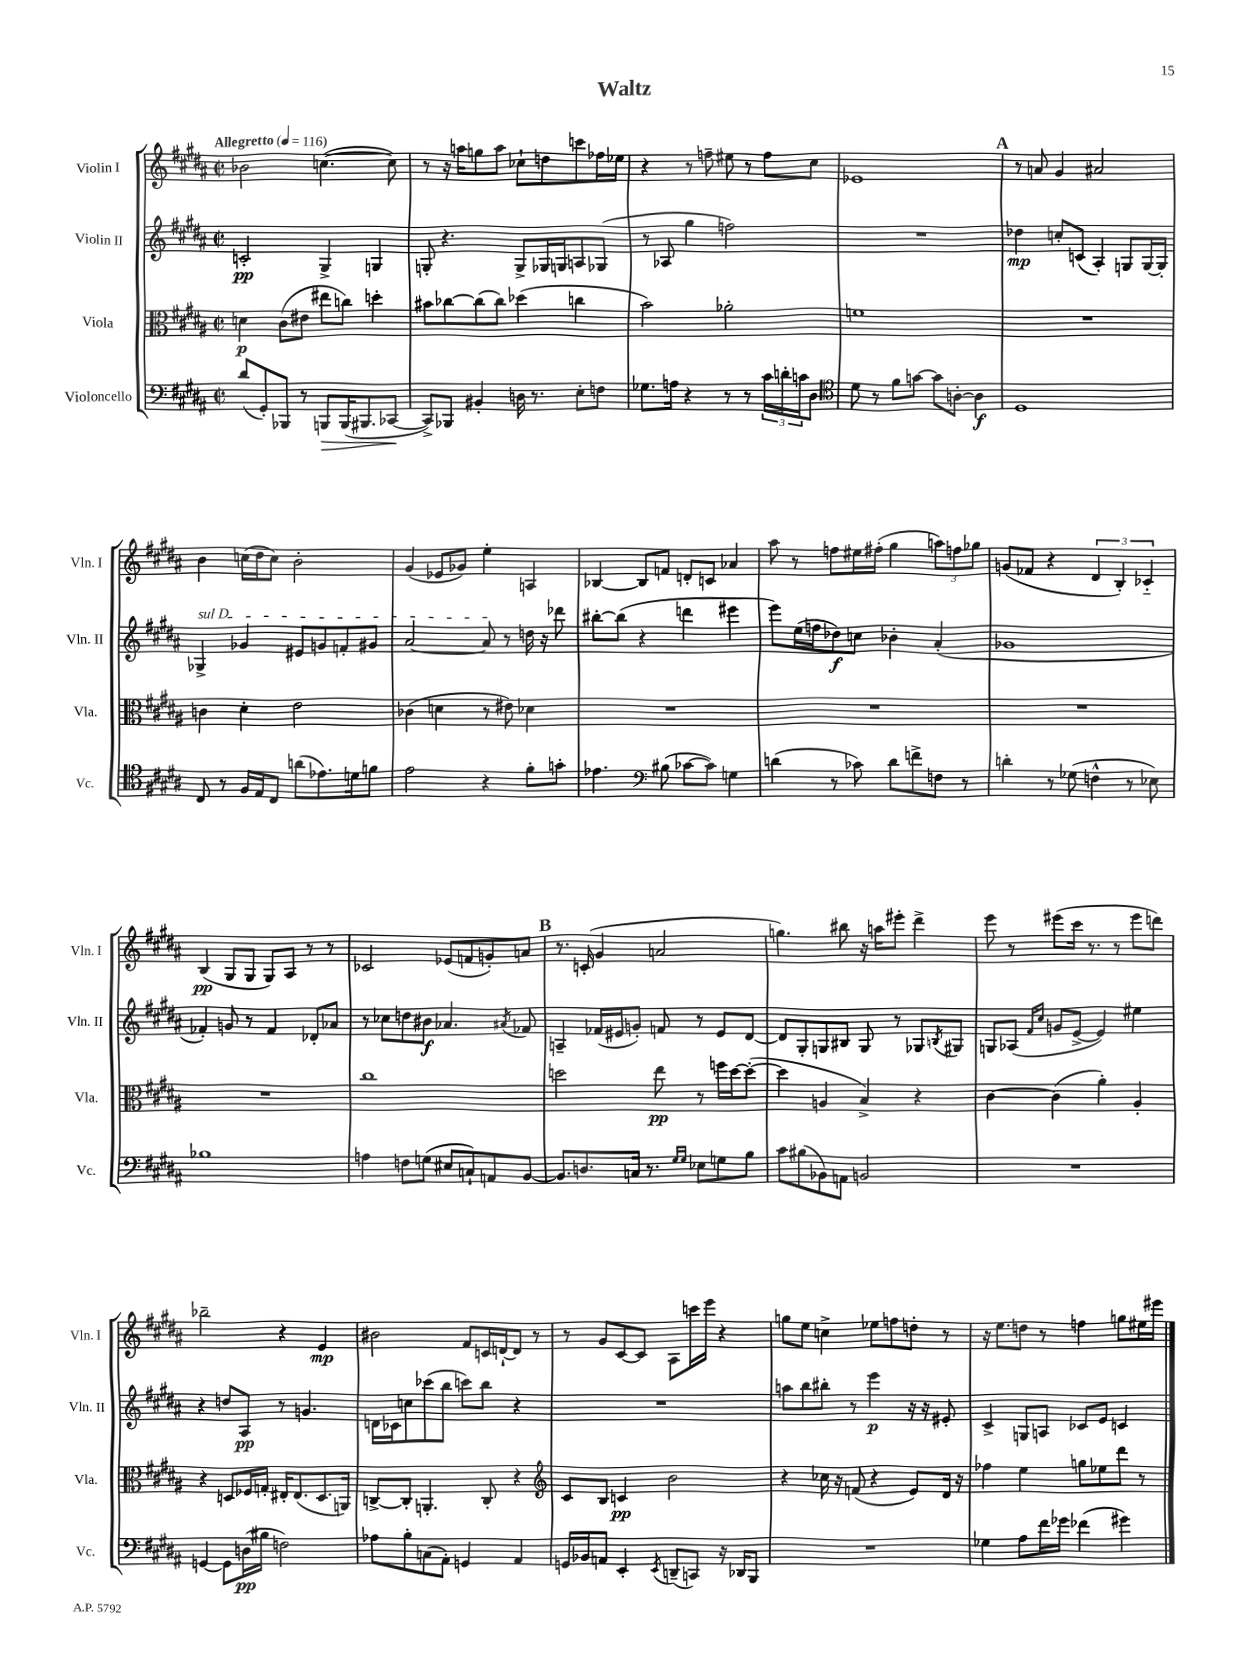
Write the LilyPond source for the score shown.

\header { title = "Waltz" }
<<
\new StaffGroup <<
\new Staff = "s0" \with { instrumentName = "Violin I" shortInstrumentName = "Vln. I" } {
    \clef treble \key b \major \defaultTimeSignature \time 2/2 \tempo "Allegretto" 4 = 116
    bes'2 c''4.~( c''8) |
    r8 r16 a''16 g''8 a''8 ces''8-! d''8 c'''8 fes''16 ees''16 |
    r4 r8 f''8-- eis''8 r8 f''8 cis''8 |
    ees'1 |
    \mark \markup { \bold "A" } r8 a'8 gis'4 ais'2 |
    b'4 c''16( dis''16 c''8) b'2-. |
    gis'4( ees'8 ges'8) e''4-. a4 |
    bes4~ bes8 f'8 d'8-. c'8 aes'4 |
    ais''8 r8 f''8 eis''16 fis''16-.( gis''4 \tuplet 3/2 { a''8) f''8 ges''8 } |
    g'8( fes'8 r4 \tuplet 3/2 { dis'4 b4-.) ces'4-_ } |
    b4\pp( gis8 gis8 gis8) ais8 r8 r8 |
    ces'2 ees'8( f'8 g'8-.) a'8 |
    \mark \markup { \bold "B" } r8. c'16-.( gis'4 a'2 |
    g''4.) bis''8 r16 a''16 eis'''8-. dis'''4-> |
    e'''8 r8 eis'''8( cis'''16 r8. r8 eis'''8 d'''8) |
    bes''2-- r4 e'4\mp |
    bis'2 fis'8 c'16 d'16~-! d'8 r8 |
    r8 gis'8 cis'8~ cis'8 ais8 c'''16 e'''16 r4 |
    g''8 e''8 c''4-> ees''8 f''8 d''8-. r8 |
    r16 e''8. d''8 r8 f''4 g''8 eis''16 eis'''16 \bar "|." |
}
\new Staff = "s1" \with { instrumentName = "Violin II" shortInstrumentName = "Vln. II" } {
    \clef treble \key b \major \defaultTimeSignature \time 2/2
    c'2-.\pp gis4-> g4 |
    g8-. r4. g8-> ges16 g16 a8 ges8( |
    r8 aes8 gis''4 f''2) |
    R1 |
    \mark \markup { \bold "A" } des''4\mp c''8-. c'8( ais4-.) g8 g16~ g16-. |
    \once \override TextSpanner.bound-details.left.text = \markup { \italic "sul D" } ges4->\startTextSpan ges'4 eis'8 g'8 f'8-. gis'8 |
    ais'2~ ais'8\stopTextSpan r8 d''16 r16 des'''8 |
    bis''8~-. bis''8( r4 d'''4 eis'''4 |
    e'''8) e''16( f''16 des''8\f) c''8 bes'4-. ais'4-.( |
    ges'1 |
    fes'4-.) g'8 r8 fes'4 des'8-. aes'8 |
    r8 ces''8 d''8 bis'8\f aes'4. \acciaccatura { ais'8 } fes'8 |
    \mark \markup { \bold "B" } a4-- fes'16( eis'16 g'8-.) f'8 r8 eis'8 dis'8~ |
    dis'8 gis8-. g8 bis8 g8 r8 ges8 \acciaccatura { b8 } gis8 |
    g8 aes8( \grace { fis'16 cis''16 } g'8 e'8~-> e'4) eis''4 |
    r4 d''8 ais8\pp r8 g'4. |
    d'16 ces'16 c''8 ces'''8( b''8 c'''8) b''8 r4 |
    R1 |
    a''8 b''8 bis''8-. r8 e'''4\p r16 r16 eis'8-. |
    cis'4-> g8 a8 ces'8 e'8 c'4 \bar "|." |
}
\new Staff = "s2" \with { instrumentName = "Viola" shortInstrumentName = "Vla." } {
    \clef alto \key b \major \defaultTimeSignature \time 2/2
    d'4\p cis'8( eis'8 eis''8 c''8) d''4-. |
    bis'8 ces''8~ ces''8( ces''8) des''4( c''4 |
    b'2) aes'2-. |
    f'1 |
    \mark \markup { \bold "A" } R1 |
    c'4 dis'4-. e'2 |
    ces'4( d'4 r8 eis'8) des'4 |
    R1 |
    R1 |
    R1 |
    R1 |
    cis''1 |
    \mark \markup { \bold "B" } d''2 e''8\pp r8 f''16 d''16~ d''8~-.( |
    d''4 a4 b4->) r4 |
    cis'4~ cis'4( ais'4-.) ais4-. |
    r4 d8 fes16 g16-. eis16-. eis8.( d8. a,16) |
    c8~-> c8-. a,4.-. c8-. r4 |
    \clef treble cis'8 b8 c'4\pp b'2 |
    r4 ces''16 r16 f'8( r4 e'8) dis'16 r16 |
    fes''4 e''4 g''8 ees''8 dis'''8 r8 \bar "|." |
}
\new Staff = "s3" \with { instrumentName = "Violoncello" shortInstrumentName = "Vc." } {
    \clef bass \key b \major \defaultTimeSignature \time 2/2
    dis'8( gis,8-.) bes,,8 r8 b,,8\> b,,16( bis,,8. ces,8~\! |
    ces,8->) bes,,8 bis,4-. d16 r8. e8-. f8 |
    ges8. a16 r4 r8 r8 \tuplet 3/2 { cis'16 d'16-. c'16 } dis8 |
    \clef tenor dis'8 r8 fis'8 g'8~ g'8 a8~-. a4\f |
    \mark \markup { \bold "A" } dis1 |
    cis8 r8 fis16 e16 cis8 a'8( ees'8.) d'16 f'8 |
    e'2 r4 fis'8-. g'8-. |
    ees'4. \clef bass bis8( ces'8~ ces'8) g4 |
    d'4( r8 ces'8) d'8 f'8-> f8 r8 |
    d'4-. r8 ges8( f4-^ r8 ees8) |
    bes1 |
    a4 f8 g8( eis8 c8-!) a,8 b,8~ |
    \mark \markup { \bold "B" } b,8. d8. c16 r8. \grace { gis16 gis16 } ees8 g8 b8 |
    cis'8 bis8( bes,8) a,8 b,2 |
    R1 |
    g,4~ g,8 d16\pp( bis16 f2) |
    aes8 b8-. c8( ais,8-.) g,4 ais,4 |
    g,16 bes,16 a,8 e,4-. \acciaccatura { e,8 } d,8--( c,8) r16 des,16 b,,8 |
    R1 |
    ges4 ais8 fis'16 ges'16 fes'4( gis'4) \bar "|." |
}
>>
>>
\layout { \context { \Score \remove "Bar_number_engraver" } }
